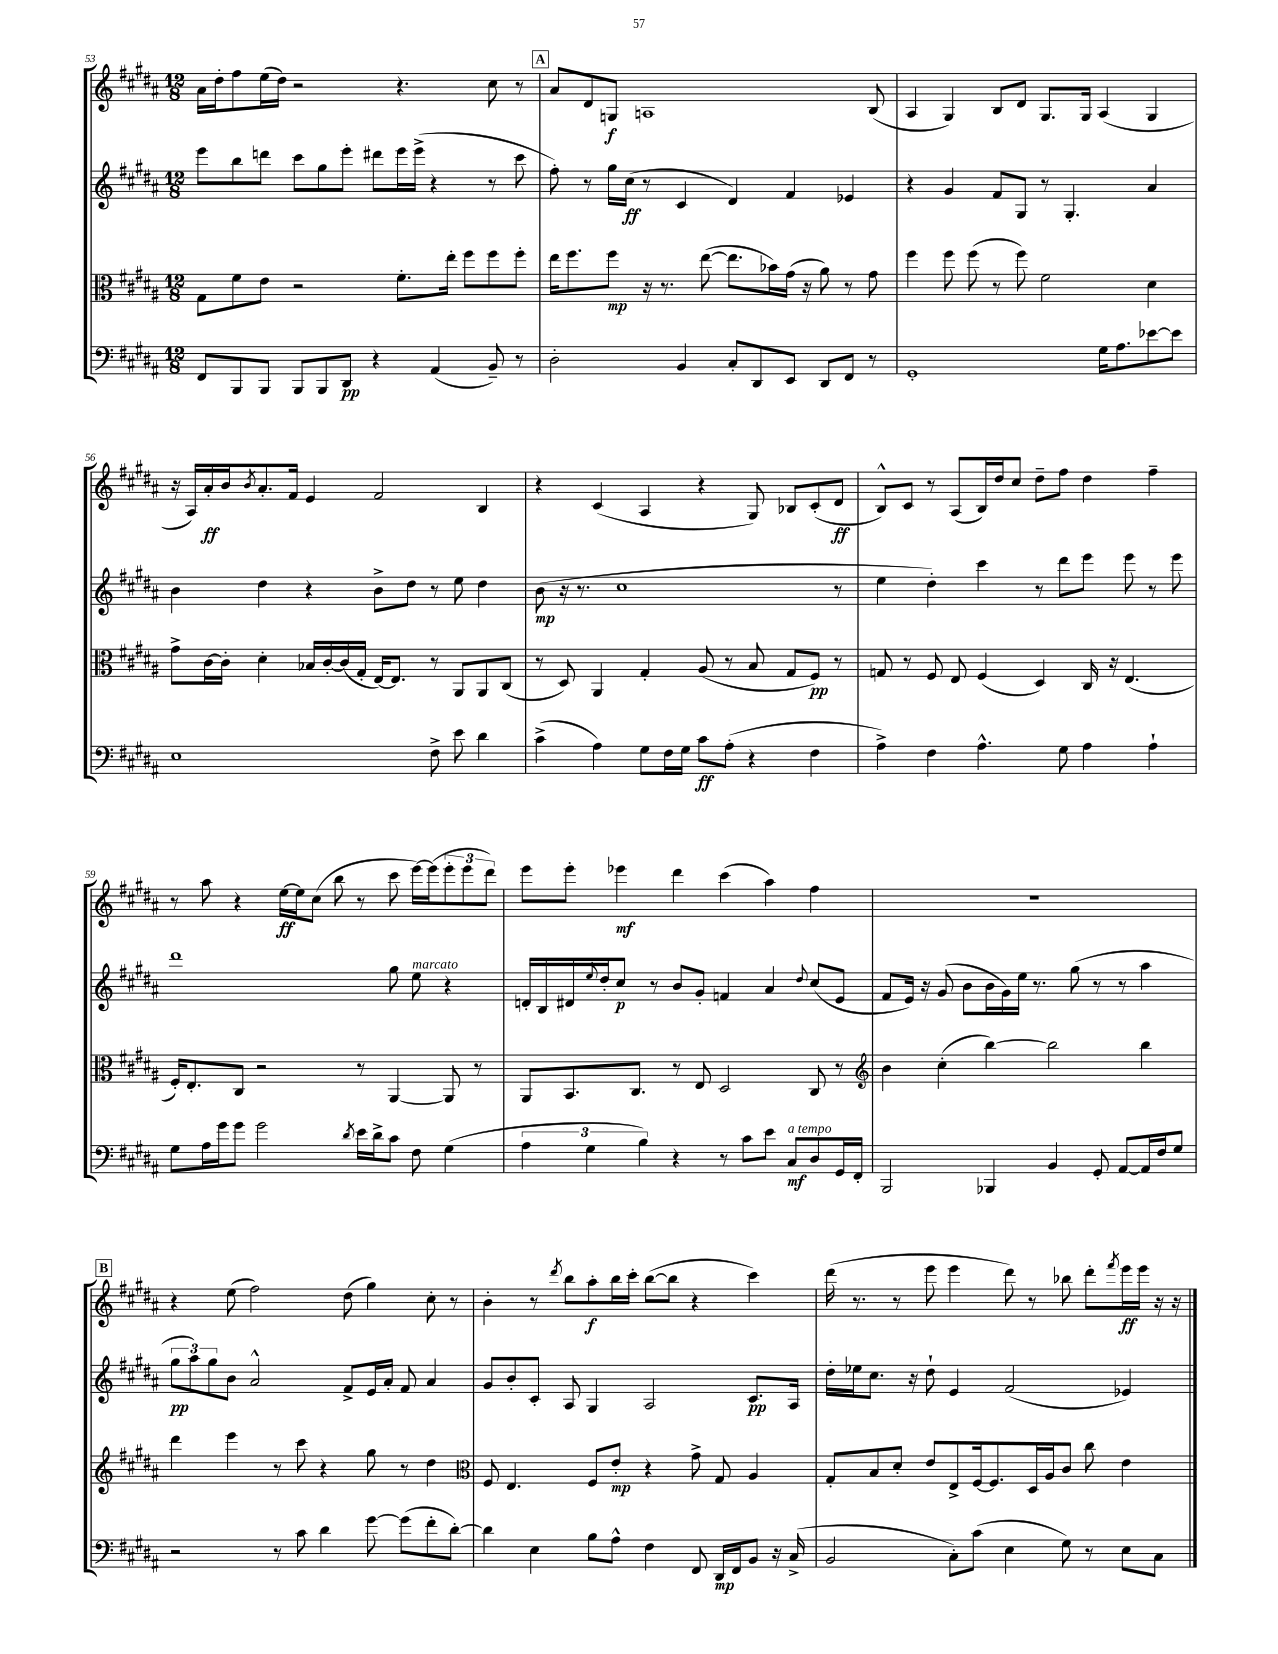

**kern	**kern	**kern	**kern
*staff4	*staff3	*staff2	*staff1
*clefF4	*clefC3	*clefG2	*clefG2
*k[f#c#g#d#a#]	*k[f#c#g#d#a#]	*k[f#c#g#d#a#]	*k[f#c#g#d#a#]
*M12/8	*M12/8	*M12/8	*M12/8
8FF#	8G#	8eee	16a#
.	.	.	16dd#'
8BBB	8f#	8bb	8ff#
8BBB	8e	8ddd	(16ee
.	.	.	16dd#)
8BBB	2r	8ccc#	2r
8BBB	.	8gg#	.
8DD#	.	8eee'	.
4r	.	8ddd#	.
.	8.f#'	16eee	4.r
.	.	(16eee^	.
(4AA#	.	4r	.
.	16ee'	.	.
.	8ff#	.	.
8BB~)	8ff#	8r	8cc#
8r	8ff#'	8ccc#	8r
=	=	=	=
2D#'	16ee	8ff#')	8a#
.	8.ff#	.	.
.	.	8r	8d#
.	8ff#	16gg#	8G
.	.	(16cc#	.
.	16r	8r	1A
.	8.r	.	.
4BB	.	4c#	.
.	([8ee	.	.
8C#'	8.ee]	4d#)	.
8DD#	.	.	.
.	16b-)	.	.
8EE	(16g#	4f#	.
.	16r	.	.
8DD#	8a#)	.	.
8FF#	8r	4e-	.
8r	8g#	.	(8B
=	=	=	=
1GG#'	4ff#	4r	4A#
.	8ff#	4g#	4G#)
.	(8ff#	.	.
.	8r	8f#	8B
.	8ff#)	8G#	8d#
.	2f#	8r	8.G#
.	.	4.G#'	.
.	.	.	16G#
16G#	.	.	(4A#
8.A#	.	.	.
[8e-	4d#	4a#	4G#
8e-]	.	.	.
=	=	=	=
1E	8g#^	4b	16r
.	.	.	16A#)
.	[16c#	.	16a#'
.	16c#']	.	16b
.	.	.	8qb
.	4d#'	4dd#	8.a#'
.	.	.	16f#
.	16B-	4r	4e
.	[16c#'	.	.
.	(16c#]	.	.
.	16G#'	.	.
.	[16E)	8b^	2f#
.	8.E]	.	.
.	.	8dd#	.
8F#^	8r	8r	.
8e	8AA#	8ee	.
4d#	8AA#	4dd#	4B
.	(8C#	.	.
=	=	=	=
(4c#^	8r	(8b	4r
.	8D#)	16r	.
.	.	8.r	.
4A#)	4AA#	.	(4c#
.	.	1cc#	.
8G#	4G#'	.	4A#
16F#	.	.	.
16G#	.	.	.
8c#	(8A#	.	4r
(8A#'	8r	.	.
4r	8B	.	8G#)
.	8G#	.	8B-
4F#	8F#)	.	(8c#'
.	8r	8r	8d#
=	=	=	=
4A#^)	8G	4ee	8B^^)
.	8r	.	8c#
4F#	8F#	4dd#')	8r
.	8E	.	(8A#
4.A#^^	(4F#	4ccc#	16B)
.	.	.	16dd#
.	.	.	8cc#
.	4D#)	8r	8dd#~
8G#	.	8ddd#	8ff#
4A#	16C#	8eee	4dd#
.	16r	.	.
.	(4.E	8eee	.
4A#`	.	8r	4ff#~
.	.	8eee	.
=	=	=	=
8G#	16F#')	1ddd#	8r
.	8.E'	.	.
16A#	.	.	8aa#
16g#	.	.	.
8g#	8C#	.	4r
2g#	2r	.	.
.	.	.	[16ee
.	.	.	16ee]
.	.	.	(8cc#
.	.	.	8bb
8qd#	.	.	.
16e	8r	.	8r
16d#^	.	.	.
8c#	[4AA#	8gg#	8ccc#
8F#	.	8ee	[16eee)
.	.	.	(16eee]
(4G#	8AA#]	4r	12eee'
.	.	.	12eee
.	8r	.	.
.	.	.	12ddd#)
=	=	=	=
6A#	8AA#	16d'	8eee
.	.	16B	.
.	8.BB	16d#	8eee'
6G#	.	.	.
.	.	8qqee	.
.	.	16dd#'	.
.	.	8cc#	4eee-
.	8.C#	.	.
6B)	.	.	.
.	.	8r	.
4r	8r	8b	4ddd#
.	8E	8g#'	.
8r	2D#	4f	(4ccc#
8c#	.	.	.
8e	.	4a#	4aa#)
8C#	.	.	.
.	.	8qqdd#	.
8D#	8C#	(8cc#	4ff#
16GG#	8r	8e	.
16FF#'	.	.	.
=	=	=	=
*	*clefG2	*	*
2BBB	4b	8f#	1.r
.	.	16e)	.
.	.	16r	.
.	(4cc#'	(8g#	.
.	.	8b	.
4BBB-	[4bb)	16b	.
.	.	16g#)	.
.	.	16ee	.
.	.	8.r	.
4BB	2bb]	.	.
.	.	(8gg#	.
8GG#'	.	8r	.
[8AA#	.	8r	.
16AA#]	4bb	4aa#	.
16F#	.	.	.
8G#	.	.	.
=	=	=	=
2r	4ddd#	12gg#	4r
.	.	12aa#)	.
.	.	12gg#	.
.	4eee	8b	(8ee
.	.	2a#^^	2ff#)
8r	8r	.	.
8c#	8ccc#	.	.
4d#	4r	.	.
.	.	8f#^	(8dd#
[8g#	8gg#	16e	4gg#)
.	.	16a#'	.
(8g#]	8r	8f#	.
8f#'	4dd#	4a#	8cc#'
[8d#')	.	.	8r
=	=	=	=
*	*clefC3	*	*
4d#]	8F#	8g#	4b'
.	4.E	8b'	.
4E	.	8c#'	8r
.	.	.	8qddd#
.	.	8A#	8bb
8B	8F#	4G#	8aa#'
8A#^^	8e'	.	16bb
.	.	.	16ccc#'
4F#	4r	2A#	([8bb
.	.	.	8bb]
8FF#	8g#^	.	4r
16DD#	8G#	.	.
16FF#	.	.	.
8BB	4A#	8.c#	4ccc#)
16r	.	.	.
(16C#^	.	16A#	.
=	=	=	=
2BB	8G#'	16dd#'	(16ddd#
.	.	16ee-	8.r
.	8B	8.cc#	.
.	8d#'	.	8r
.	.	16r	.
.	8e	8dd#`	8eee
8C#')	8E^	4e	4eee
(8c#	[16F#	.	.
.	8.F#]	.	.
4E	.	(2f#	8ddd#)
.	16D#	.	8r
.	16A#	.	.
8G#)	8c#	.	8bb-
8r	8cc#	.	8ddd#'
.	.	.	8qfff#
8E	4e	4e-)	16eee
.	.	.	16eee
8C#	.	.	16r
.	.	.	16r
==	==	==	==
*-	*-	*-	*-
